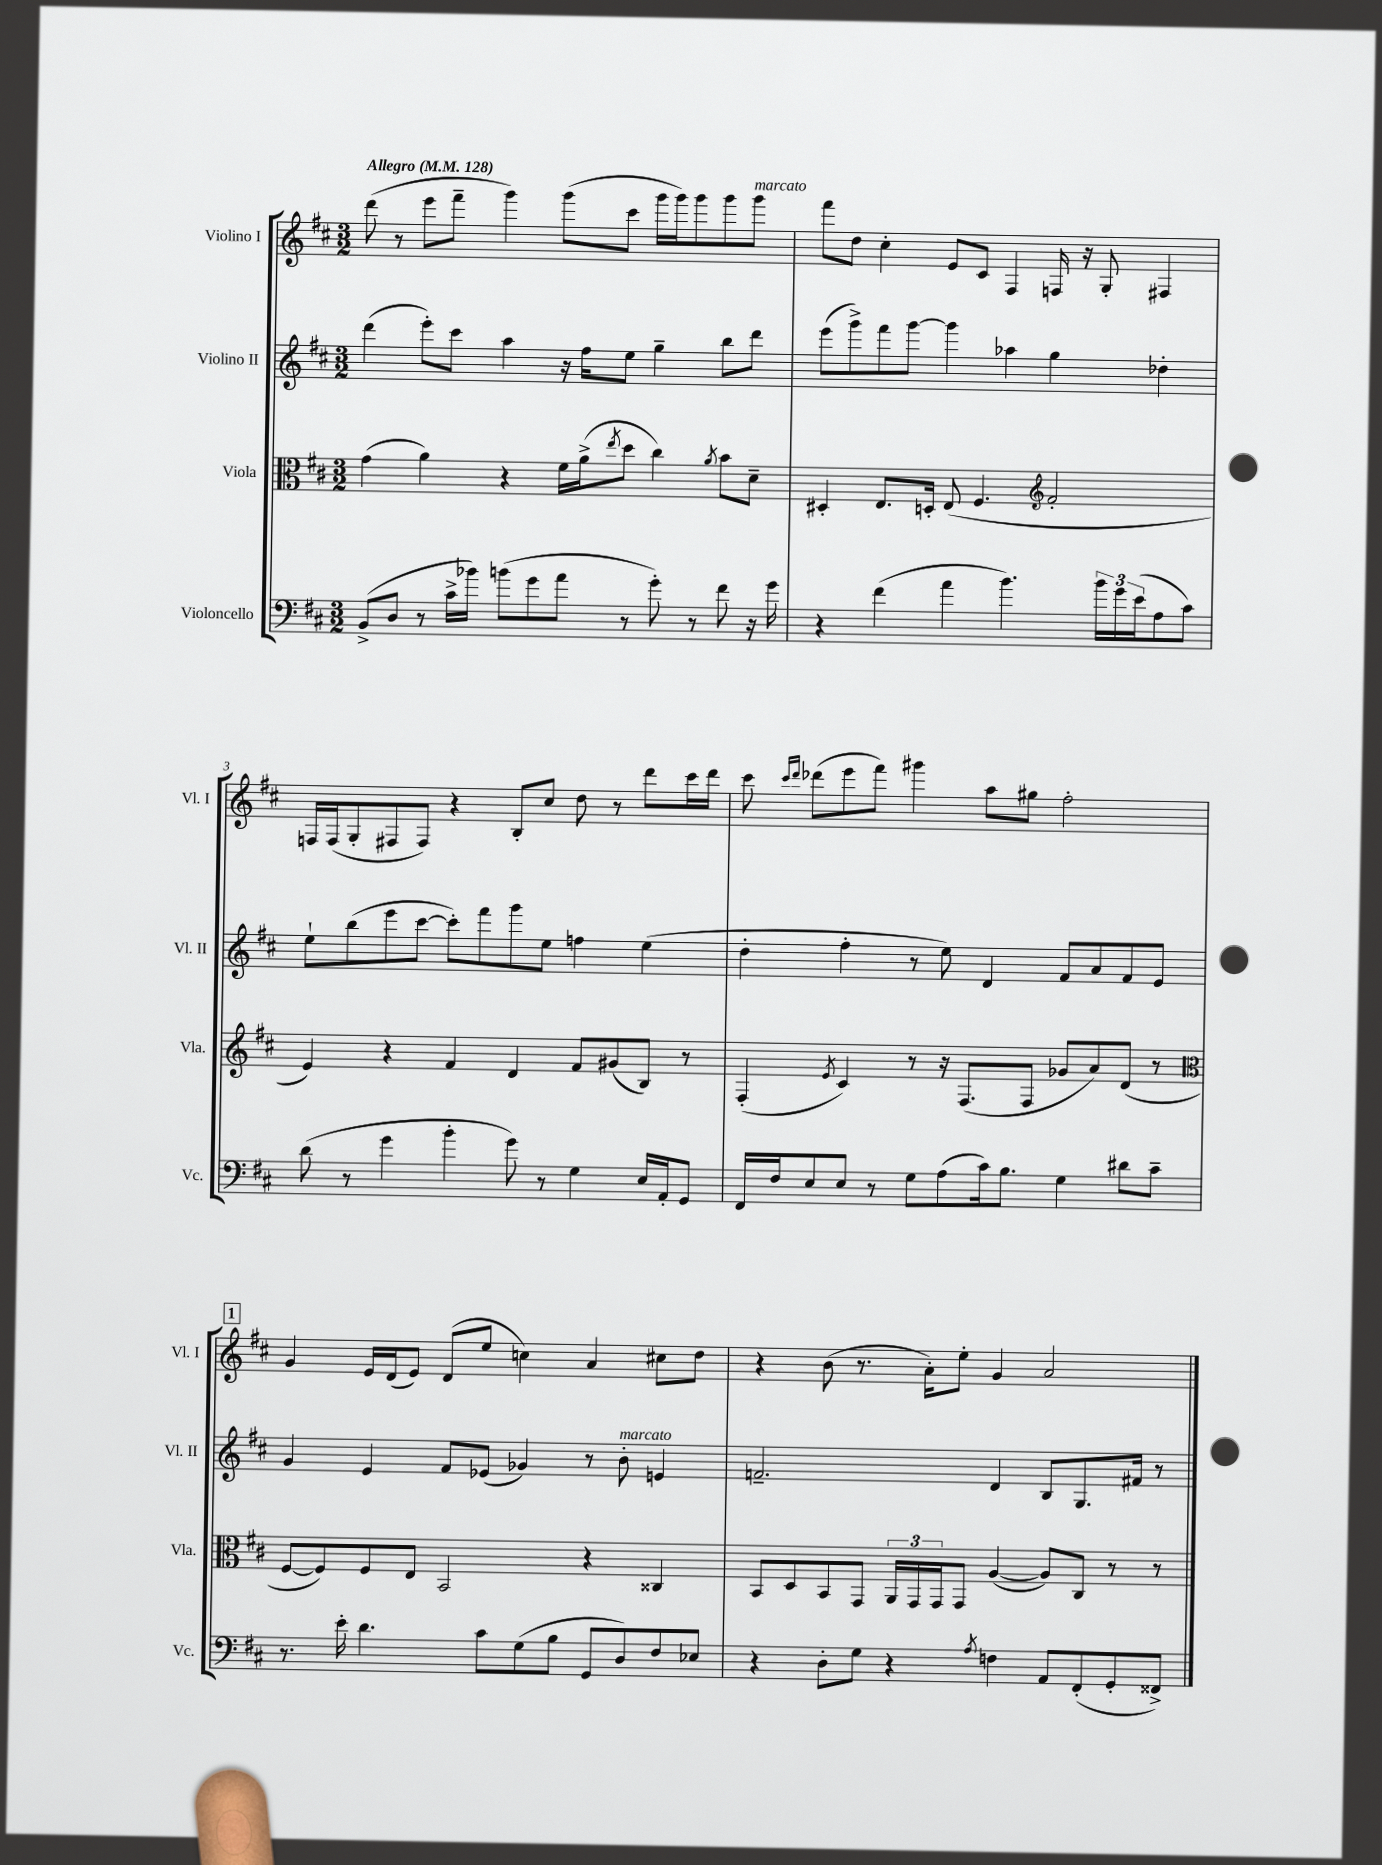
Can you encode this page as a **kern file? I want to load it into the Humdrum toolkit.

**kern	**kern	**kern	**kern
*part4	*part3	*part2	*part1
*staff4	*staff3	*staff2	*staff1
*I"Violoncello	*I"Viola	*I"Violino II	*I"Violino I
*I'Vc.	*I'Vla.	*I'Vl. II	*I'Vl. I
*clefF4	*clefC3	*clefG2	*clefG2
*k[f#c#]	*k[f#c#]	*k[f#c#]	*k[f#c#]
*M3/2	*M3/2	*M3/2	*M3/2
*MM128	*MM128	*MM128	*MM128
=1	=1	=1	=1
!	!	!	!LO:TX:a:B:t=Allegro
(8BB^/L	(4g\	(4ddd\	(8ddd\
8D/J	.	.	8r
8r	4a\)	8eee'\L)	8eee\L
16c#^\LL	.	8ccc#\J	8fff#~\J
16b-X\JJ)	.	.	.
(8bn\L	4r	4aa\	4ggg\)
8g\	.	.	.
8a\J	16f#\LL	16r	(8ggg\L
.	(16a^\J	16ff#\KL	.
.	8qee/	.	.
8r	8dd\J	8ee\J	8ccc#\J
8g'\)	4cc#\)	4gg~\	16ggg\LL
.	.	.	16ggg\J)
8r	.	.	8ggg\
.	8qa/	.	.
8f#\	8b\L	8bb\L	8ggg\
!	!	!	!LO:TX:a:i:t=marcato
16r	8d~\J	8ddd\J	8ggg\J
16g\	.	.	.
=2	=2	=2	=2
4r	4D#X'/	(8eee\L	8fff#\L
.	.	8ggg^\)	8dd\J
(4f#\	8.E/L	8fff#\	4cc#'\
.	.	[8ggg\J	.
.	16Dn'/Jk	.	.
4a\	(8E/	4ggg\]	8e/L
.	4.F#/	.	8c#/J
4.b\)	.	4aa-X\	4F#/
*	*clefG2	*	*
.	2f#'/	4gg\	16Fn/
.	.	.	16r
24b\LL	.	.	8G'/
24g\	.	.	.
(24e\J	.	.	.
8A\	.	4dd-X'\	4F#X/
8c#\J)	.	.	.
!!LO:LB:g=z
=3	=3	=3	=3
(8d\	4e/)	8ee`\L	16Fn/LL
.	.	.	(16F/J
8r	.	(8bb\	8G'/
4g\	4r	8eee\	8F#X/
.	.	[8ccc#\J	8F#/J)
4b'\	4f#/	8ccc#'\L])	4r
.	.	8fff#\	.
8g\)	4d/	8ggg\	8B'/L
8r	.	8ee\J	8cc#/J
4G\	8f#/L	4ffn\	8dd\
.	(8g#X/	.	8r
16E/LL	8B/J)	(4ee\	8ddd\L
16AA'/J	.	.	.
8GG/J	8r	.	16ccc#\L
.	.	.	16ddd\JJ
=4	=4	=4	=4
16FF#/LL	(4F#'/	4dd'\	8ccc#\
16F#/J	.	.	.
.	.	.	16qqccc#/LL
.	.	.	16qqddd/JJ
8E/	.	.	(8ddd-X\L
.	8qe/	.	.
8E/J	4c#/)	4ff#'\	8eee\
8r	.	.	8fff#\J)
8G\L	8r	8r	4ggg#X\
(8A\	16r	8ee\)	.
.	(8.F#/L	.	.
16c#\k)	.	4d/	8aa\L
8.B\J	.	.	.
.	8F#/J	.	8gg#X\J
4G\	8g-X/L	8f#/L	2ff#'\
.	8a/)	8a/	.
8d#X\L	(8d/J	8f#/	.
8c#~\J	8r	8e/J	.
!!LO:LB:g=z
!!LO:REH:place=s1:t=1
=5	=5	=5	=5
*	*clefC3	*	*
8.r	[8F#/L	4g/	4g/
.	8F#/])	.	.
16e'\	.	.	.
4.d\	8F#/	4e/	16e/LL
.	.	.	(16d/J
.	8E/J	.	8e/J)
.	2BB/	8f#/L	(8d/L
8c#\L	.	(8e-X/J	8ee/J
(8G\	.	4g-X/)	4ccn\)
8B\J	.	.	.
8GG/L	4r	8r	4a/
!	!	!LO:TX:a:i:t=marcato	!
8D/)	.	8b'\	.
8F#/	4C##X/	4en/	8cc#X\L
8E-X/J	.	.	8dd\J
=6	=6	=6	=6
4r	8BB/L	2.fn~/	4r
.	8D/	.	.
8D'\L	8BB/	.	(8b\
8G\J	8GG/J	.	8.r
4r	24AA/LL	.	.
.	24GG/	.	.
.	.	.	16a'\KL)
.	24GG/J	.	.
.	8GG/J	.	8ee'\J
8qA/	.	.	.
4Fn\	([4A/	4d/	4g/
8AA/L	8A/L])	8B/L	2a/
(8FF#'/	8C#/J	8.G/	.
8GG'/	8r	.	.
.	.	16f#X/Jk	.
8FF##X^/J)	8r	8r	.
==	==	==	==
*-	*-	*-	*-
